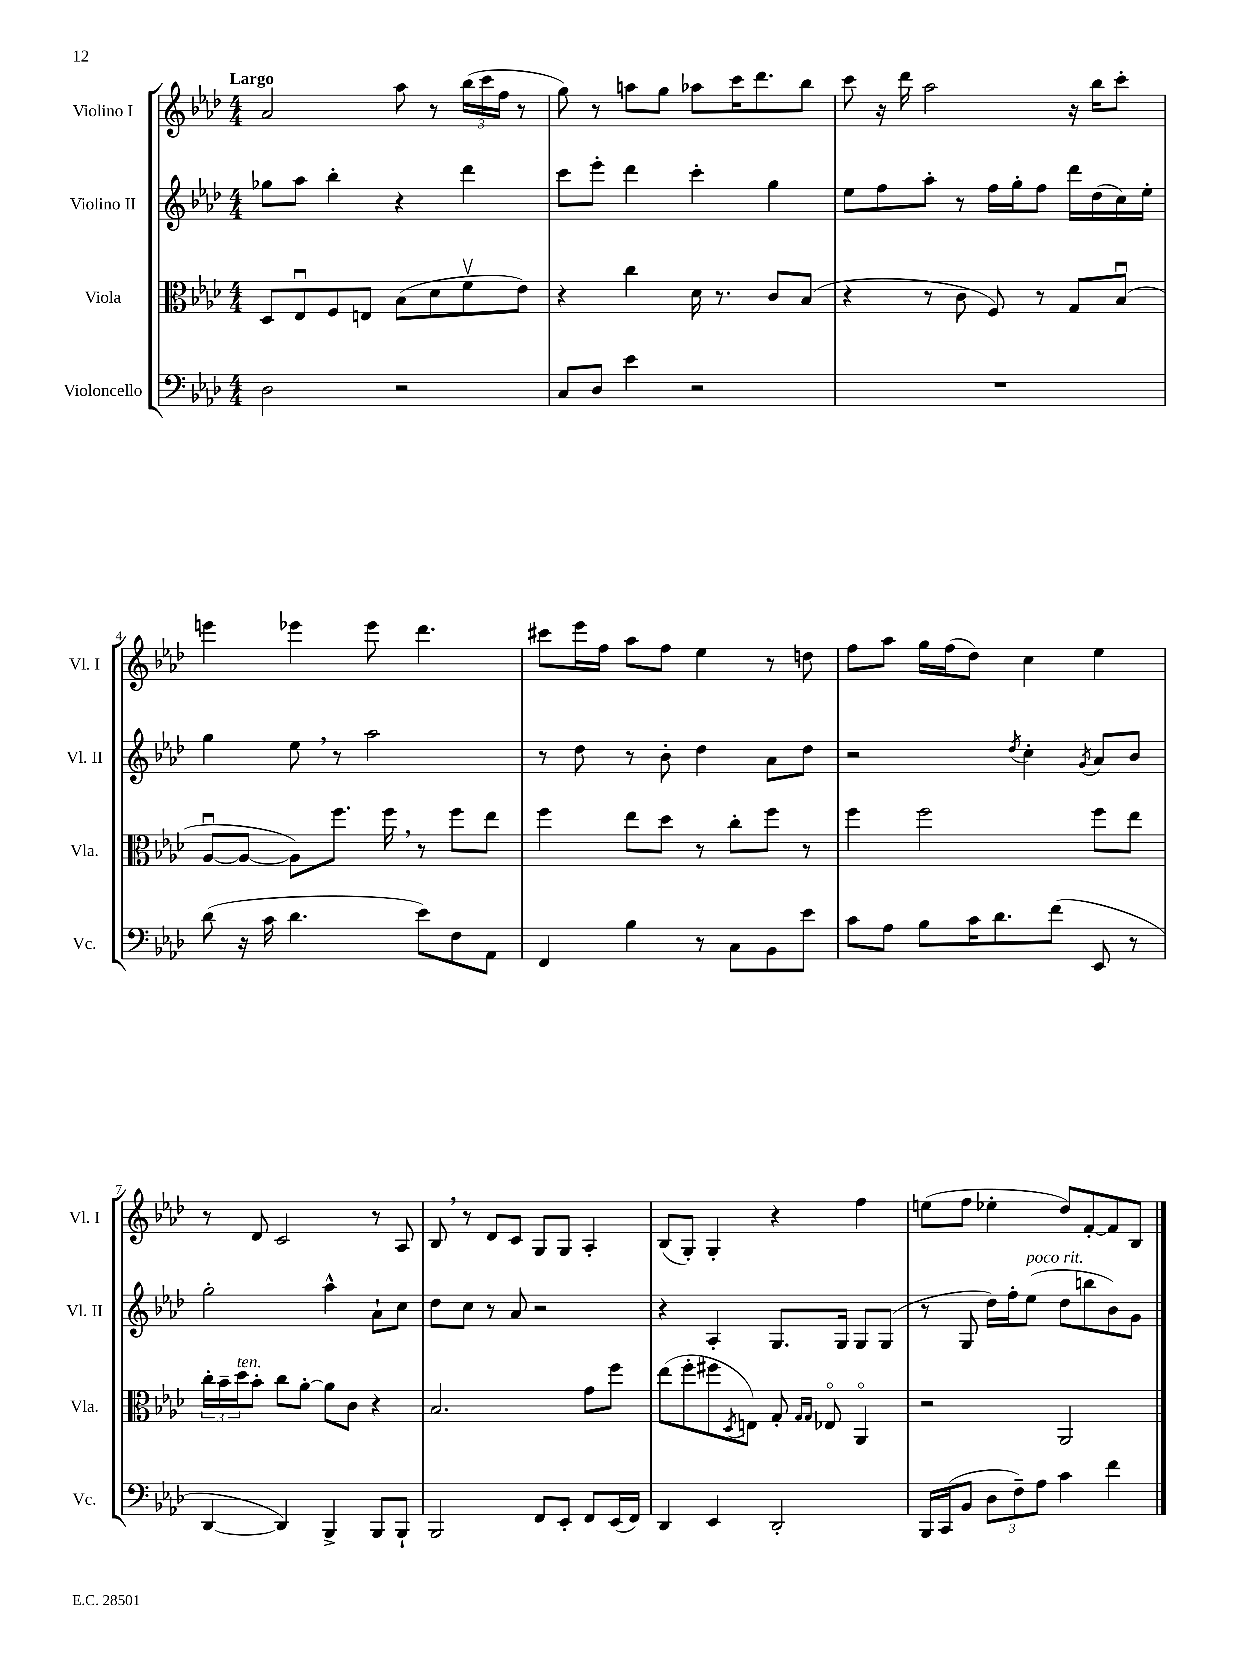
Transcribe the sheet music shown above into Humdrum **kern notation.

**kern	**kern	**kern	**kern
*part4	*part3	*part2	*part1
*staff4	*staff3	*staff2	*staff1
*I"Violoncello	*I"Viola	*I"Violino II	*I"Violino I
*I'Vc.	*I'Vla.	*I'Vl. II	*I'Vl. I
*clefF4	*clefC3	*clefG2	*clefG2
*k[b-e-a-d-]	*k[b-e-a-d-]	*k[b-e-a-d-]	*k[b-e-a-d-]
*M4/4	*M4/4	*M4/4	*M4/4
=1	=1	=1	=1
!	!	!	!LO:TX:a:B:t=Largo
2D-\	8D-/L	8gg-X\L	2a-/
.	8E-u/	8aa-\J	.
.	8F/	4bb-'\	.
.	8En/J	.	.
2r	(8B-\L	4r	8aa-\
.	8d-\	.	8r
.	8fv\	4ddd-\	(24bb-\LL
.	.	.	24ccc\
.	.	.	24ff\JJ
.	8e-\J)	.	8r
=2	=2	=2	=2
8C/L	4r	8ccc\L	8gg\)
8D-/J	.	8eee-'\J	8r
4e-\	4cc\	4ddd-\	8aan\L
.	.	.	8gg\J
2r	16d-\	4ccc'\	8aa-X\L
.	8.r	.	.
.	.	.	16ccc\K
.	.	.	8.ddd-\
.	8c/L	4gg\	.
.	(8B-/J	.	8bb-\J
=3	=3	=3	=3
1r	4r	8ee-\L	8ccc\
.	.	8ff\	16r
.	.	.	16ddd-\
.	8r	8aa-'\J	2aa-\
.	8c\	8r	.
.	8F/)	16ff\LL	.
.	.	16gg'\J	.
.	8r	8ff\J	.
.	8G/L	16ddd-\LL	16r
.	.	(16dd-\	16bb-\KL
.	(8B-u/J	16cc\)	8ccc'\J
.	.	16ee-'\JJ	.
!!LO:LB:g=z
=4	=4	=4	=4
(8d-\	[8A-u/L	4gg\	4eeen\
16r	8A-/J_	.	.
16c\	.	.	.
4.d-\	8A-\L])	8ee-,\	4eee-X\
.	8.ff\J	8r	.
.	.	2aa-\	8eee-\
.	16ff,\	.	.
8e-\L)	8r	.	4.ddd-\
8F\	8ff\L	.	.
8AA-\J	8ee-\J	.	.
=5	=5	=5	=5
4FF/	4ff\	8r	8ccc#X\L
.	.	8dd-\	16eee-\L
.	.	.	16ff\JJ
4B-\	8ee-\L	8r	8aa-\L
.	8dd-\J	8b-'\	8ff\J
8r	8r	4dd-\	4ee-\
8C\L	8cc'\L	.	.
8BB-\	8ff\J	8a-\L	8r
8e-\J	8r	8dd-\J	8ddn\
=6	=6	=6	=6
8c\L	4ff\	2r	8ff\L
8A-\J	.	.	8aa-\J
8B-\L	2ff\	.	16gg\LL
.	.	.	(16ff\J
16c\K	.	.	8dd-\J)
8.d-\	.	.	.
.	.	8qdd-/	.
.	.	4cc'\	4cc\
(8f\J	.	.	.
.	.	8qg/	.
8EE-/	8ff\L	8a-/L	4ee-\
8r	8ee-\J	8b-/J	.
!!LO:LB:g=z
=7	=7	=7	=7
[4DD-/	24cc'\LL	2gg'\	8r
.	24b-~\	.	.
!	!LO:TX:a:i:t=ten.	!	!
.	24dd-\J	.	.
.	8b-'\J	.	8d-/
4DD-/])	8cc\L	.	2c/
.	[8a-'\J	.	.
4BBB-^/	8a-\L]	4aa-^^\	.
.	8c\J	.	.
8BBB-/L	4r	8a-`\L	8r
8BBB-`/J	.	8cc\J	8A-/
=8	=8	=8	=8
2BBB-/	2.B-/	8dd-\L	8B-,/
.	.	8cc\J	8r
.	.	8r	8d-/L
.	.	8a-/	8c/J
8FF/L	.	2r	8G/L
8EE-'/J	.	.	8G/J
8FF/L	8g\L	.	4A-'/
(16EE-/L	8ff\J	.	.
16FF/JJ)	.	.	.
=9	=9	=9	=9
4DD-/	(8ee-\L	4r	(8B-/L
.	8ff'\	.	8G'/J)
4EE-/	8ff#X\	4A-'/	4G'/
.	8qD-/	.	.
.	8En\J)	.	.
2DD-'/	8G'/	8.G/L	4r
.	16qqG/LL	.	.
.	16qqG/JJ	.	.
.	8E-X/	.	.
.	.	16G/Jk	.
.	4AA-/	8G/L	4ff\
.	.	(8G/J	.
=10	=10	=10	=10
16BBB-/LL	2r	8r	(8een\L
(16CC/J	.	.	.
8BB-/J	.	8G/	8ff\J
12D-\L	.	16dd-\LL)	4ee-X'\
.	.	16ff'\J	.
12F~\)	.	.	.
!	!	!LO:TX:a:i:t=poco rit.	!
.	.	(8ee-\J	.
12A-\J	.	.	.
4c\	2AA-/	8dd-\L	8dd-/L)
.	.	8bbn\	[8f'/
4f\	.	8b-\)	8f/]
.	.	8g\J	8B-/J
==	==	==	==
*-	*-	*-	*-
